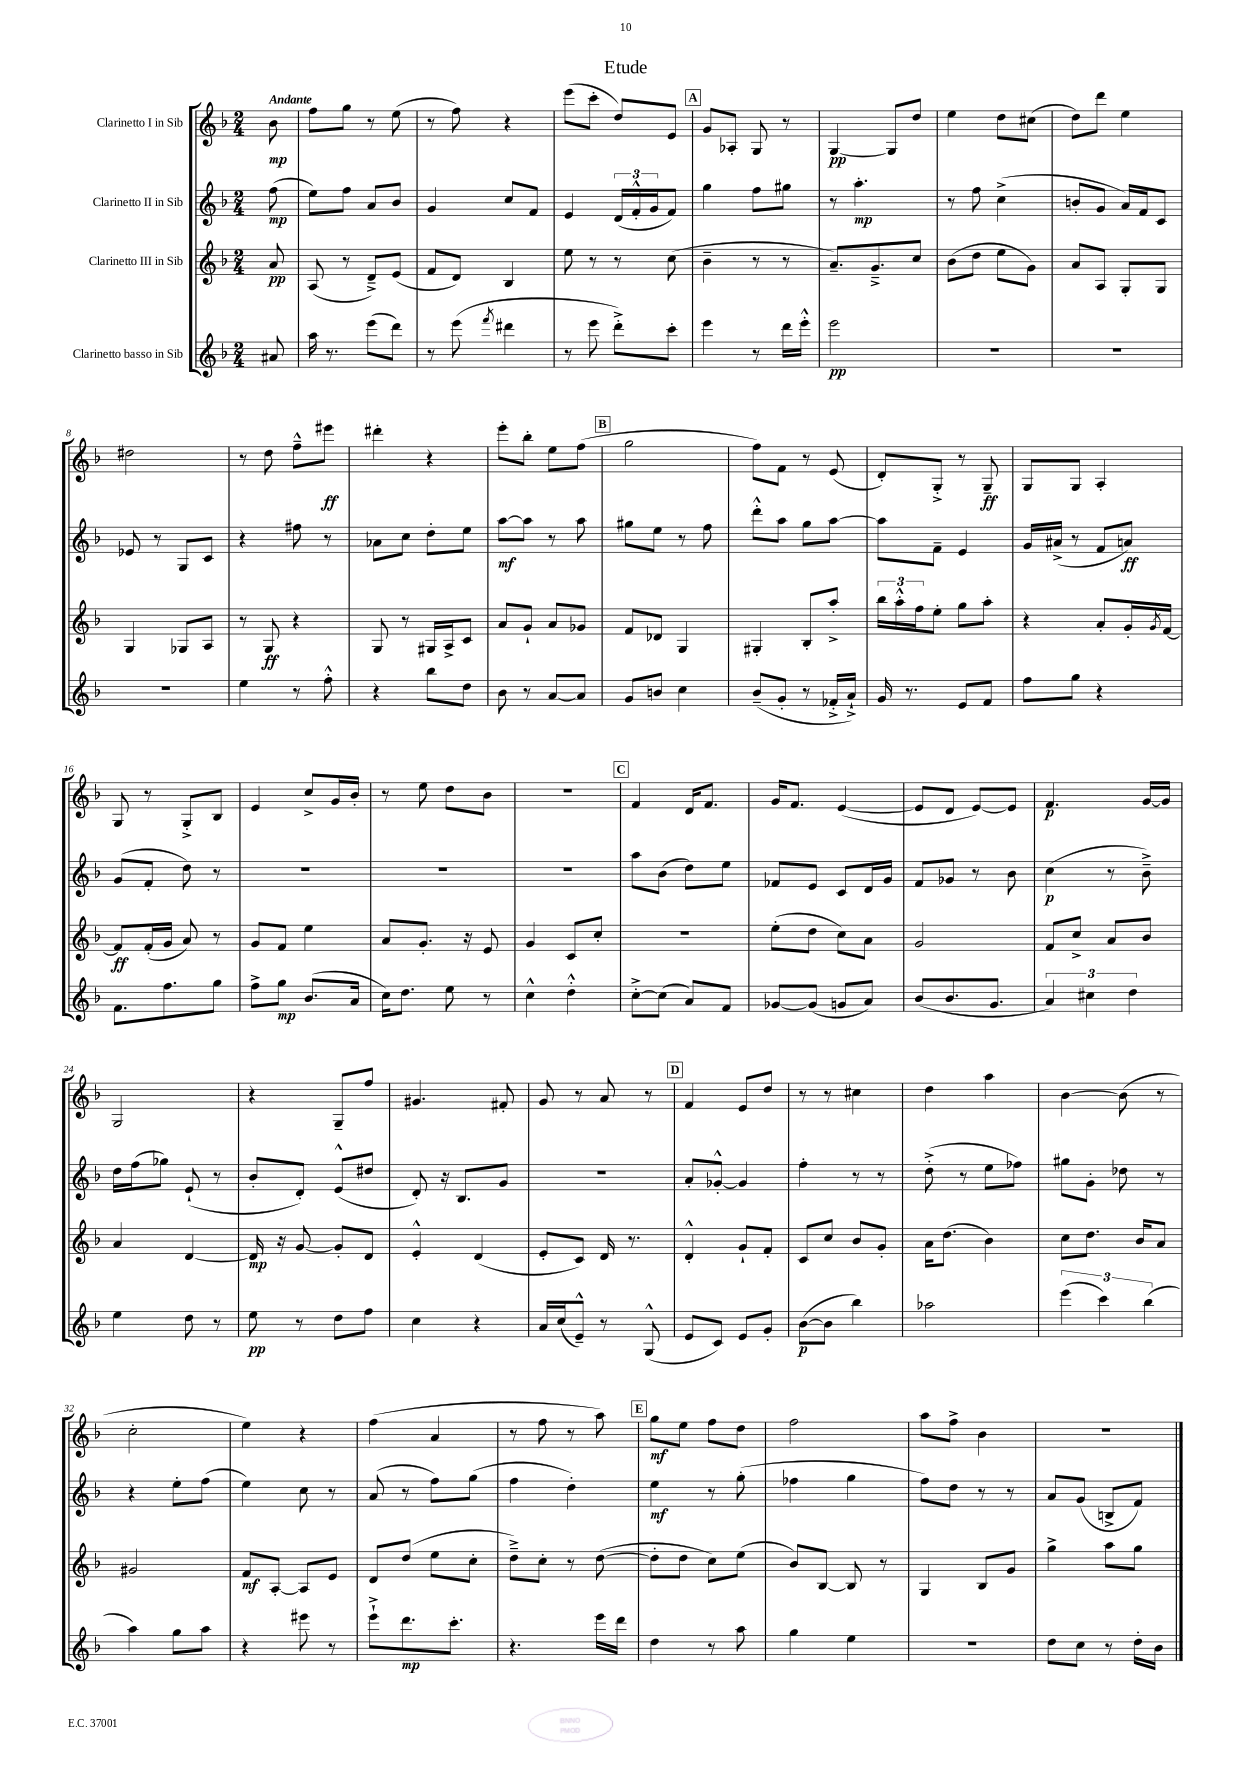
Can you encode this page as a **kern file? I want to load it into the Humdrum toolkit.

**kern	**kern	**kern	**kern
*staff4	*staff3	*staff2	*staff1
*clefG2	*clefG2	*clefG2	*clefG2
*k[b-]	*k[b-]	*k[b-]	*k[b-]
*M2/4	*M2/4	*M2/4	*M2/4
8a#	8a	(8ff	8b-
=	=	=	=
16aa	(8A	8ee)	8ff
8.r	.	.	.
.	8r	8ff	8gg
(8eee	8d~^)	8a	8r
8ddd)	(8e	8b-	(8ee
=	=	=	=
8r	8f	4g	8r
(8eee	8d)	.	8ff)
8qfff	.	.	.
4ddd#	4B-	8cc	4r
.	.	8f	.
=	=	=	=
8r	8ee	4e	(8eee
8eee	8r	.	8ccc'
8ddd'^)	8r	(24d	8dd)
.	.	24f'^^	.
.	.	24g	.
8ccc'	(8cc	8f)	8e
=	=	=	=
4eee	4b-~	4gg	8g
.	.	.	8A-'
8r	8r	8ff	8G
16ddd	8r	8gg#	8r
16eee'^^	.	.	.
=	=	=	=
2eee	8.a~)	8r	[4G
.	.	4.aa'	.
.	8.g~^	.	.
.	.	.	8G]
.	8cc	.	8dd
=	=	=	=
2r	(8b-	8r	4ee
.	8dd	8ff	.
.	8ee	(4cc^	8dd
.	8g)	.	(8cc#
=	=	=	=
2r	8a	8b'	8dd)
.	8A	8g	8ddd
.	8G'	16a)	4ee
.	.	16f	.
.	8G	8c	.
=	=	=	=
2r	4G	8e-	2dd#
.	.	8r	.
.	8G-	8G	.
.	8A	8c	.
=	=	=	=
4ee	8r	4r	8r
.	8G	.	8dd
8r	4r	8ff#	8ff~^^
8ff'^^	.	8r	8eee#
=	=	=	=
4r	8G	8a-	4ddd#'
.	8r	8cc	.
8bb-	16G#	8dd'	4r
.	16A^	.	.
8dd	8c	8ee	.
=	=	=	=
8b-	8a	[8aa	8eee'
8r	8g`	8aa]	8bb-'
[8a	8a	8r	8ee
8a]	8g-	8aa	(8ff
=	=	=	=
8g	8f	8gg#	2gg
8b	8d-	8ee	.
4cc	4G	8r	.
.	.	8ff	.
=	=	=	=
(8b-~	4G#'	8ddd'^^	8ff)
8g'	.	8aa	8f
8r	8B-'	8gg	8r
16f-'^	8aa'^	[8aa	(8e
16a`^)	.	.	.
=	=	=	=
16g	24bb-	8aa]	8d')
.	24aa'^^	.	.
8.r	.	.	.
.	24ff	.	.
.	8ee'	8f~	8G'^
8e	8gg	4e	8r
8f	8aa'	.	8G~
=	=	=	=
8ff	4r	16g	8G
.	.	(16a#^	.
8gg	.	8r	8G
4r	8a'	8f	4A'
.	16g'	8a)	.
.	8qg	.	.
.	[16f	.	.
=	=	=	=
8.f	8f]	(8g	8G
.	(16f'	8f'	8r
8.ff	16g	.	.
.	8a)	8dd)	8G'^
8gg	8r	8r	8B-
=	=	=	=
8ff^	8g	2r	4e
8gg	8f	.	.
(8.b-	4ee	.	8cc^
.	.	.	16g
16a	.	.	16b-'
=	=	=	=
16cc)	8a	2r	8r
8.dd	.	.	.
.	8.g'	.	8ee
8ee	.	.	8dd
.	16r	.	.
8r	8e	.	8b-
=	=	=	=
4cc^^	4g	2r	2r
4dd'^^	8c	.	.
.	8cc'	.	.
=	=	=	=
[8cc'^	2r	8aa	4f
(8cc]	.	(8b-	.
8a)	.	8dd)	16d
.	.	.	8.f
8f	.	8ee	.
=	=	=	=
[8g-	(8ee'	8f-	16g
.	.	.	8.f
(8g-]	8dd	8e	.
8g	8cc)	8c	([4e
8a)	8a	16d	.
.	.	16g	.
=	=	=	=
(8b-	2g	8f	8e]
8.b-	.	8g-	8d
.	.	8r	[8e)
8.g	.	.	.
.	.	8b-	8e]
=	=	=	=
6a)	8f	(4cc	4.f
.	8cc^	.	.
6cc#	.	.	.
.	8a	8r	.
6dd	.	.	.
.	8b-	8b-~^)	[16g
.	.	.	16g]
=	=	=	=
4ee	4a	16dd	2G
.	.	(16ff	.
.	.	8gg-)	.
8dd	[4d	(8e`	.
8r	.	8r	.
=	=	=	=
8ee	16d]	8b-'	4r
.	16r	.	.
8r	[8g	8d')	.
8dd	8g']	(8e^^	8G~
8ff	8d	8dd#	8ff
=	=	=	=
4cc	4e'^^	8d')	4.g#
.	.	16r	.
.	.	8.B-	.
4r	(4d	.	.
.	.	8g	8f#'
=	=	=	=
16a	8e'	2r	8g
(16cc	.	.	.
8e~^^)	8c)	.	8r
8r	16d	.	8a
.	8.r	.	.
(8G^^	.	.	8r
=	=	=	=
8e	4d'^^	8a'	4f
8c)	.	[8g-'^^	.
8e	8g`	4g-]	8e
8g'	8f'	.	8dd
=	=	=	=
([8b-	8c	4ff'	8r
8b-]	8cc	.	8r
4bb-)	8b-	8r	4cc#
.	8g'	8r	.
=	=	=	=
2aa-	16a	(8dd'^	4dd
.	(8.dd	.	.
.	.	8r	.
.	4b-)	8ee	4aa
.	.	8ff-)	.
=	=	=	=
(6eee	8cc	8gg#	[4b-
.	8.dd	8g'	.
6ccc)	.	.	.
.	.	8dd-	(8b-]
.	16b-	.	.
(6bb-	.	.	.
.	8a	8r	8r
=	=	=	=
4aa)	2g#	4r	2cc'
8gg	.	8ee'	.
8aa	.	(8ff	.
=	=	=	=
4r	8f	4ee)	4ee)
.	[8A'	.	.
8eee#	8A]	8cc	4r
8r	8e	8r	.
=	=	=	=
8eee`^	8d	(8a	(4ff
8.ddd	(8dd	8r	.
.	8ee	8ff)	4a
8.ccc'	.	.	.
.	8cc'	(8gg	.
=	=	=	=
4.r	8dd~^)	4ff	8r
.	8cc'	.	8ff
.	8r	4dd')	8r
16eee	([8dd	.	8aa)
16ddd	.	.	.
=	=	=	=
4dd	8dd']	4ee	8gg
.	8dd	.	8ee
8r	8cc)	8r	8ff
8aa	(8ee	(8gg'	8dd
=	=	=	=
4gg	8b-)	4ff-	2ff
.	[8B-	.	.
4ee	8B-]	4gg	.
.	8r	.	.
=	=	=	=
2r	4G	8ff)	8aa
.	.	8dd	8ff^
.	8B-	8r	4b-
.	8g	8r	.
=	=	=	=
8dd	4gg^	8a	2r
8cc	.	(8g	.
8r	8aa	8B^	.
16dd'	8gg	8f)	.
16b-	.	.	.
==	==	==	==
*-	*-	*-	*-
